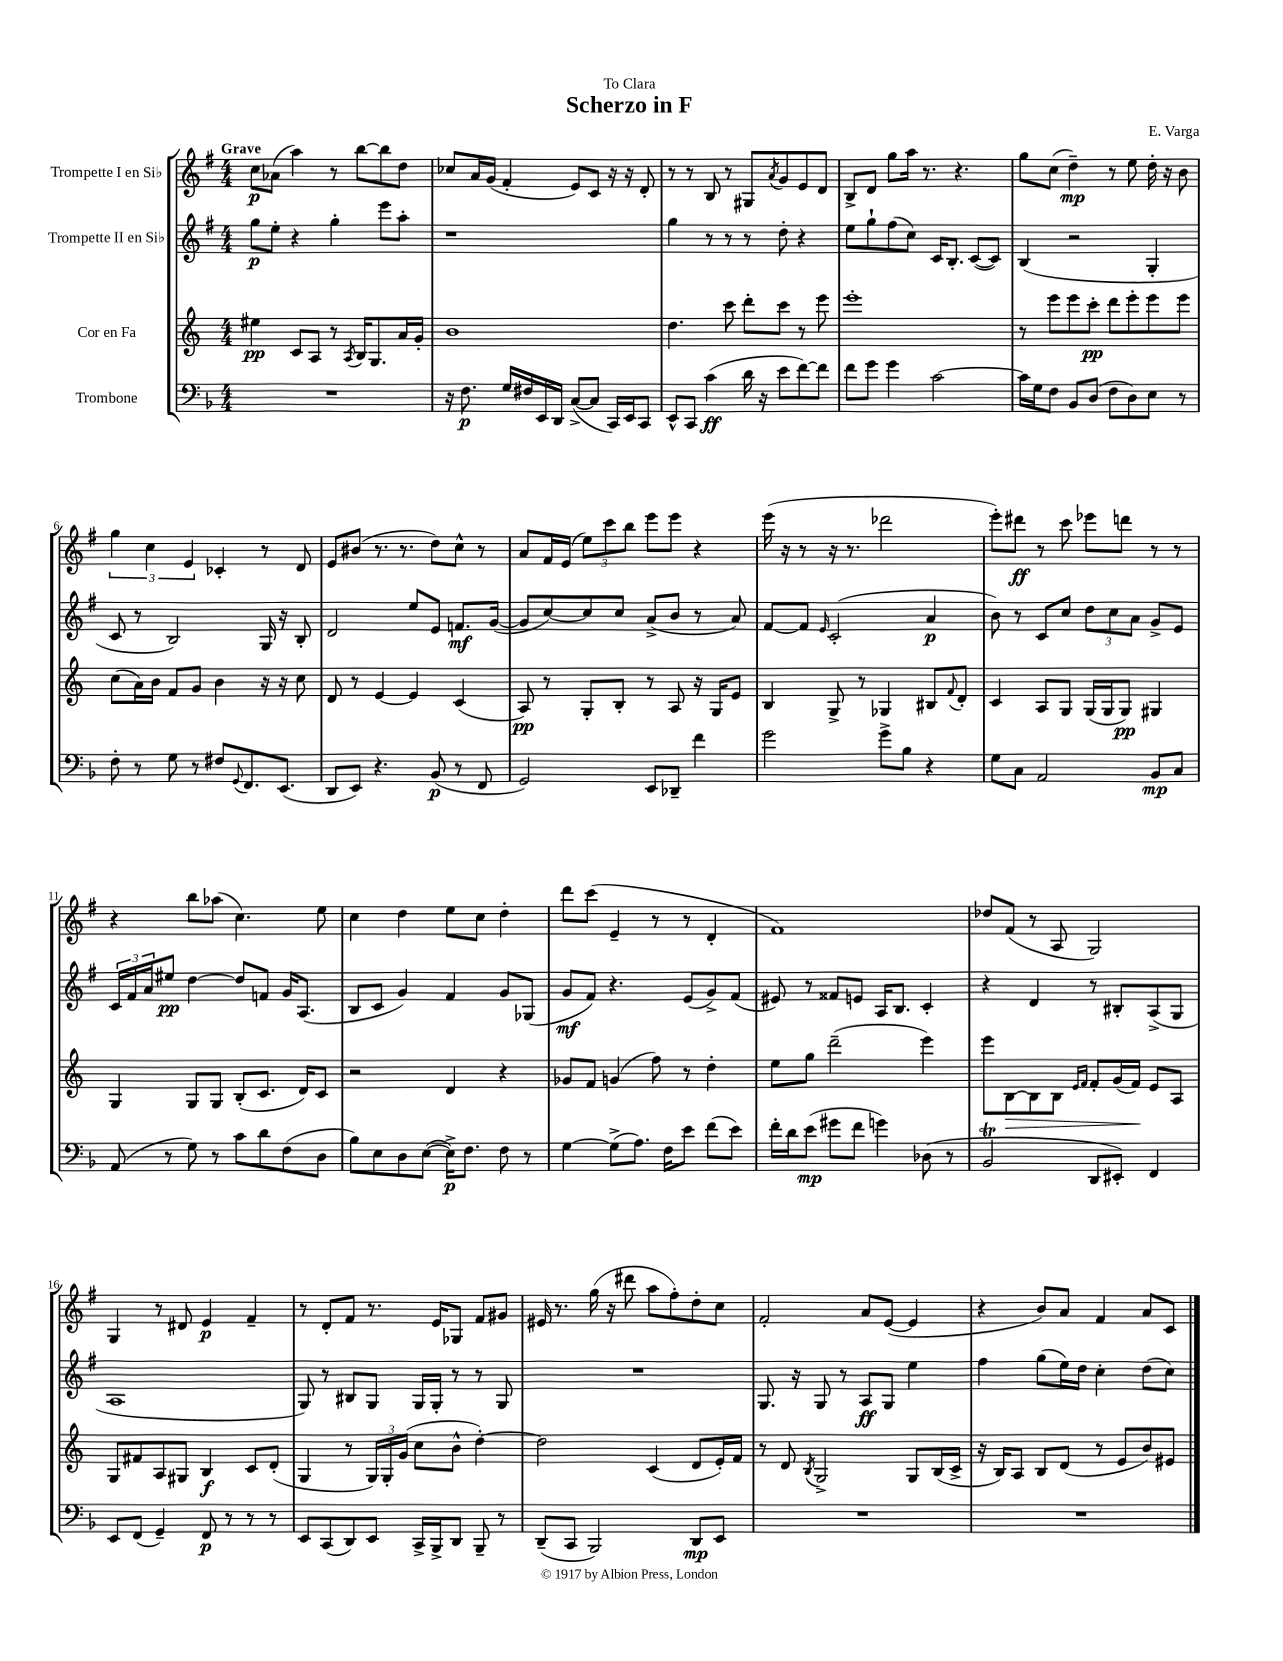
\header { title = "Scherzo in F" composer = "E. Varga" dedication = "To Clara" }
<<
\new StaffGroup <<
\new Staff = "s0" \with { instrumentName = "Trompette I en Sib" } {
    \clef treble \key g \major \numericTimeSignature \time 4/4 \tempo "Grave"
    c''8\p aes'8( a''4) r8 b''8~ b''8 d''8 |
    ces''8 a'16 g'16( fis'4-. e'8) c'8 r16 r16 d'8-. |
    r8 r8 b8 r8 gis8 \acciaccatura { a'8 } g'8 e'8 d'8 |
    b8-> d'8 g''8 a''16 r8. r4. |
    g''8 c''8( d''4--\mp) r8 e''8 d''16-. r16 b'8 |
    \tuplet 3/2 { g''4 c''4 e'4 } ces'4-. r8 d'8 |
    e'8 bis'8( r8. r8. d''8) c''8-^ r8 |
    a'8 fis'16 e'16( \tuplet 3/2 { e''8) c'''8 b''8 } e'''8 e'''8 r4 |
    e'''16( r16 r8 r16 r8. des'''2 |
    e'''8-.) dis'''8\ff r8 c'''8 ees'''8 d'''8 r8 r8 |
    r4 b''8 aes''8( c''4.) e''8 |
    c''4 d''4 e''8 c''8 d''4-. |
    d'''8 c'''8( e'4-- r8 r8 d'4-. |
    fis'1) |
    des''8 fis'8( r8 a8 g2) |
    g4 r8 dis'8 e'4\p fis'4-- |
    r8 d'8-. fis'8 r8. e'16 ges8 fis'8 gis'8 |
    eis'16 r8. g''16( r16 dis'''8 a''8 fis''8-.) d''8-. c''8 |
    fis'2-. a'8 e'8~( e'4 |
    r4 b'8) a'8 fis'4 a'8 c'8 \bar "|." |
}
\new Staff = "s1" \with { instrumentName = "Trompette II en Sib" } {
    \clef treble \key g \major \numericTimeSignature \time 4/4
    g''8\p e''8-. r4 g''4-. e'''8 a''8-. |
    r1 |
    g''4 r8 r8 r8 d''8-. r4 |
    e''8 g''8-! fis''8( c''8) c'16 b8.-. c'8~( c'8) |
    b4( r2 g4-. |
    c'8 r8 b2) g16 r16 b8-. |
    d'2 e''8 e'8 f'8.\mf g'16~( |
    g'8 c''8~) c''8 c''8 a'8->( b'8 r8 a'8) |
    fis'8~ fis'8 \grace { e'16 } c'2-.( a'4\p |
    b'8) r8 c'8 c''8 \tuplet 3/2 { d''8 c''8 a'8 } g'8-> e'8 |
    \tuplet 3/2 { c'16 fis'16 a'16 } eis''8\pp d''4~ d''8 f'8 g'16 a8.( |
    b8 c'8 g'4) fis'4 g'8 ges8( |
    g'8\mf fis'8) r4. e'8( g'8->) fis'8( |
    eis'8) r8 fisis'8 e'8 a16 b8. c'4-. |
    r4 d'4 r8 bis8-. a8->( g8 |
    a1 |
    g8) r8 bis8 g8 g16 g16-. r8 r8 g8 |
    R1 |
    g8. r16 g8 r8 a8\ff g8 e''4 |
    fis''4 g''8( e''16) d''16 c''4-. d''8( c''8) \bar "|." |
}
\new Staff = "s2" \with { instrumentName = "Cor en Fa" } {
    \clef treble \key c \major \numericTimeSignature \time 4/4
    eis''4\pp c'8 a8 r8 \acciaccatura { a8 } b16 g8. a'16 g'16-. |
    b'1 |
    d''4. c'''8 d'''8-. c'''8 r8 e'''8 |
    e'''1-. |
    r8 e'''8 e'''8 c'''8-.\pp d'''8 e'''8-. e'''8 e'''8 |
    c''8( a'16) b'16 f'8 g'8 b'4 r16 r16 c''8 |
    d'8 r8 e'4~ e'4 c'4( |
    a8\pp) r8 g8-. b8-. r8 a8 r16 g16 e'8 |
    b4 g8-> r8 ges4 bis8 \appoggiatura { f'8 } d'8-. |
    c'4 a8 g8 g16( g16 g8\pp) gis4 |
    g4 g8 g8 b8-.( c'8. d'16) c'8 |
    r2 d'4 r4 |
    ges'8 f'8 g'4( f''8) r8 d''4-. |
    e''8 g''8 d'''2--( e'''4) |
    e'''8 b8~\> b8 b8 \grace { e'16 f'16 } f'8-. g'16( f'16\!) e'8 a8 |
    g8 fis'8 a8 gis8 b4\f c'8 d'8-.( |
    g4 r8 \tuplet 3/2 { g16) g16-. g'16( } c''8 b'8-^ d''4~-.) |
    d''2 c'4( d'8 e'16-.) f'16 |
    r8 d'8 \acciaccatura { b8 } g2-> g8 b16( c'16-> |
    r16 b16) a8 b8 d'8( r8 e'8 b'8) eis'8 \bar "|." |
}
\new Staff = "s3" \with { instrumentName = "Trombone" } {
    \clef bass \key f \major \numericTimeSignature \time 4/4
    R1 |
    r16 f8.\p g16 fis16 e,16 d,16 c8~->( c8 c,16) e,16 c,8 |
    e,8-^ c,8 c'4\ff( d'16 r16 e'8 f'8~) f'8 |
    f'8 g'8 g'4 c'2~ |
    c'16 g16 f8 bes,8 d8( f8 d8) e8 r8 |
    f8-. r8 g8 r8 fis8 \appoggiatura { g,8 } f,8. e,8.( |
    d,8 e,8) r4. bes,8\p( r8 f,8 |
    g,2) e,8 des,8-- f'4 |
    g'2 g'8-> bes8 r4 |
    g8 c8 a,2 bes,8\mp c8 |
    a,8( r8 g8) r8 c'8 d'8 f8( d8 |
    bes8) e8 d8 e8~( e16->\p) f8. f8 r8 |
    g4~ g8->( a8.) f16 e'8 f'8( e'8) |
    f'16-. d'16 e'8\mp( gis'8 f'8 g'4) des8( r8 |
    bes,2\trill d,8 eis,8-.) f,4 |
    e,8 f,8( g,4--) f,8\p r8 r8 r8 |
    e,8 c,8( d,8) e,8 c,16-> bes,,16-> d,8 bes,,8-- r8 |
    d,8--( c,8 bes,,2) d,8\mp e,8 |
    R1 |
    R1 \bar "|." |
}
>>
>>
